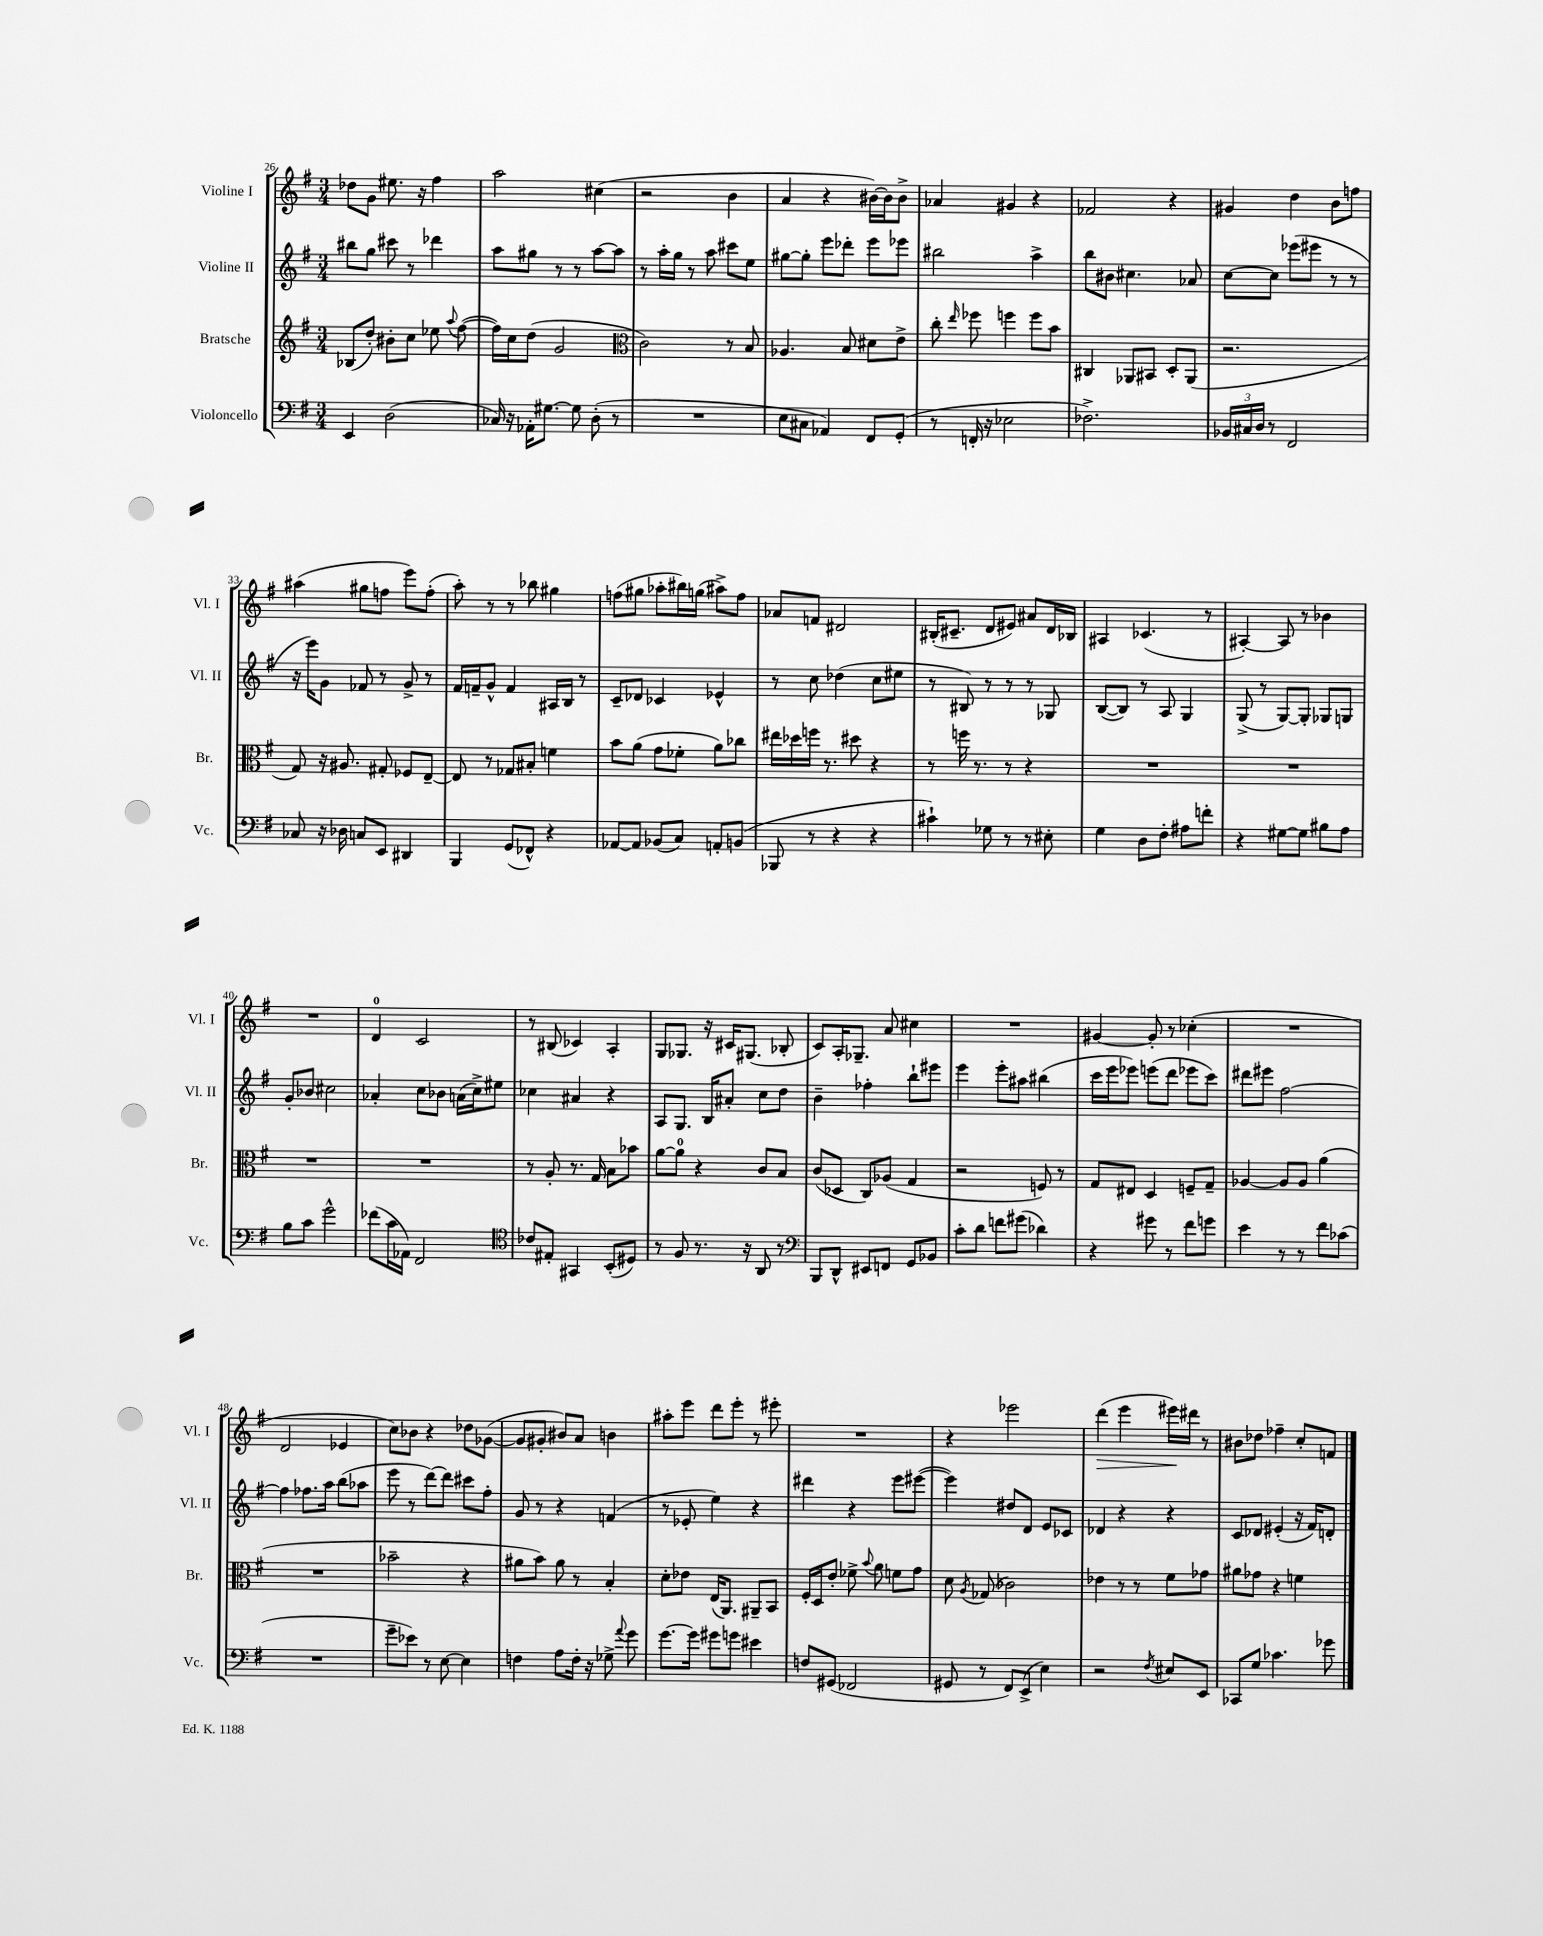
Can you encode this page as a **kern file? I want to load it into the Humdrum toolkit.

**kern	**kern	**kern	**kern	**dynam
*part4	*part3	*part2	*part1	*part1
*staff4	*staff3	*staff2	*staff1	*staff1
*I"Violoncello	*I"Bratsche	*I"Violine II	*I"Violine I	*
*I'Vc.	*I'Br.	*I'Vl. II	*I'Vl. I	*
*clefF4	*clefG2	*clefG2	*clefG2	*
*k[f#]	*k[f#]	*k[f#]	*k[f#]	*
*M3/4	*M3/4	*M3/4	*M3/4	*
=26	=26	=26	=26	=26
4EE/	(8B-X/L	8bb#X\L	8dd-X\L	.
.	8dd'/J)	8gg\J	8g\J	.
(2D\	8b#X'\L	8ccc#X\	8.ee#X\	.
.	8cc\J	8r	.	.
.	.	.	16r	.
.	8ee-X\	4ddd-X\	4ff#\	.
.	8qqaa/	.	.	.
.	([8ff#\	.	.	.
=27	=27	=27	=27	=27
16C-X/)	16ff#\LL])	8aa\L	2aa\	.
16r	16cc\J	.	.	.
16AA-X'\KL	(8dd\J	8gg#X\J	.	.
[8.G#X\J	.	.	.	.
.	2g/	8r	.	.
8G#\]	.	8r	.	.
(8D'\	.	[8aa\L	(4cc#X\	.
8r	.	8aa\J]	.	.
=28	=28	=28	=28	=28
*	*clefC3	*	*	*
2.r	2c\)	8r	2r	.
.	.	16aa'\LL	.	.
.	.	16gg\JJ	.	.
.	.	8r	.	.
.	.	8aa\	.	.
.	8r	8ccc#X\L	4b\	.
.	8B/	8ee\J	.	.
=29	=29	=29	=29	=29
8E\L	4.A-X/	[8gg#X\L	4a/	.
8C#X\J	.	8gg#'\J]	.	.
4AA-X/)	.	8eee\L	4r	.
.	8B/	8ddd-X'\J	.	.
8FF#/L	8d#X\L	8eee\L	[16b#X\LL)	.
.	.	.	16b#\J]	.
(8GG'/J	8e^\J	8eee-X\J	8b#^\J	.
=30	=30	=30	=30	=30
8r	8cc'\	2bb#X\	4a-X/	.
.	16qqee/	.	.	.
16FFn'/	8ff-X\	.	.	.
16r	.	.	.	.
2E-X\	4ffn\	.	4g#X/	.
.	8ff\L	4aa^\	4r	.
.	8b\J	.	.	.
=31	=31	=31	=31	=31
2.F-X^\)	4C#X/	8bb\L	2f-X/	.
.	.	8b#X\J	.	.
.	8AA-X/L	4.cc#X\	.	.
.	8BB#X/J	.	.	.
.	8D'/L	.	4r	.
.	(8AA-/J	8a-X/	.	.
=32	=32	=32	=32	=32
24BB-X/LL	2.r	[8cc\L	4g#X/	.
24C#X/	.	.	.	.
24D/JJ	.	.	.	.
8r	.	8cc\J]	.	.
2FF#/	.	(8eee-X\L	4dd\	.
.	.	8eee#X\J	.	.
.	.	8r	8b\L	.
.	.	8r	8ffn\J	.
!!LO:LB:g=z
=33	=33	=33	=33	=33
8C-X/	8G/)	16r	(4aa#X\	.
.	.	16eee\KL)	.	.
16r	16r	8g\J	.	.
16D-X\	8.A#X/	.	.	.
8Cn/L	.	8f-X/	8gg#X\L	.
8EE/J	8G#X'/	8r	8ffn\J	.
4DD#X/	8F-X/L	8g^/	8eee\L)	.
.	[8E~/J	8r	(8ff'\J	.
=34	=34	=34	=34	=34
4BBB/	8E/]	16f#/LL	8aa'\)	.
.	.	16fn~/J	.	.
.	8r	8g^^/J	8r	.
(8GG/L	8G-X/L	4f/	8r	.
8FF-X^^/J)	8B#X'/J	.	8bb-X\	.
4r	4fn\	16A#X/LL	4gg#X\	.
.	.	16B/JJ	.	.
.	.	8r	.	.
=35	=35	=35	=35	=35
[8AA-X/L	8b\L	8c~/L	(8ffn\L	.
8AA-/J]	(8a\J	8d-X/J	8gg#X\J	.
(8BB-X/L	8g\L	4c-X/	8aa-X'\L	.
8C/J)	8f-X'\J	.	16bb#X\L)	.
.	.	.	(16ggn\JJ	.
8AAn'/L	8a\L)	4e-X^^/	8aa#X^\L)	.
(8BBn/J	8cc-X\J	.	8ff\J	.
=36	=36	=36	=36	=36
8BBB-X/	16ee#X\LL	8r	8a-X/L	.
.	16dd-X\	.	.	.
8r	16ffn\JJ	8cc\	8fn/J	.
.	8.r	.	.	.
4r	.	(4dd-X\	2d#X/	.
.	8dd#X\	.	.	.
4r	4r	8cc\L	.	.
.	.	8ee#X\J	.	.
=37	=37	=37	=37	=37
4c#X`\)	8r	8r	(16B#X'/KL	.
.	.	.	8.c#X~/J	.
.	16ffn\	8B#X/)	.	.
.	8.r	.	.	.
8G-X\	.	8r	8d/L	.
8r	8r	8r	8e#X/J)	.
8r	4r	8r	8a#X/L	.
8E#X'\	.	8G-X/	16d/L	.
.	.	.	16B-X/JJ	.
=38	=38	=38	=38	=38
4G\	2.r	([8B/L	4A#X/	.
.	.	8B/J])	.	.
8D\L	.	8r	(4.c-X/	.
8F#'\J	.	8A/	.	.
8A#X\L	.	4G/	.	.
8fn'\J	.	.	8r	.
=39	=39	=39	=39	=39
4r	2.r	(8G^/	[4A#X'/)	.
.	.	8r	.	.
[8G#X\L	.	[8G/L)	8A#/]	.
8G#\J]	.	8G'/J]	8r	.
8B#X\L	.	8G-X/L	4b-X\	.
8A\J	.	8Gn/J	.	.
!!LO:LB:g=z
=40	=40	=40	=40	=40
8B\L	2.r	8g'/L	2.r	.
8c\J	.	8b-X/J	.	.
2g^^\	.	2cc#X\	.	.
=41	=41	=41	=41	=41
(8f-X\L	2.r	4a-X'/	4d/	.
16c\L	.	.	.	.
16AA-X\JJ)	.	.	.	.
2FF#/	.	8cc\L	2c/	.
.	.	8b-X\J	.	.
.	.	(16an\LL	.	.
.	.	16cc^\J)	.	.
.	.	8ee#X\J	.	.
=42	=42	=42	=42	=42
*clefC4	*	*	*	*
8c-X/L	8r	4cc-X\	8r	.
8E#X'/J	8A'/	.	(8B#X/	.
4GG#X/	8.r	4a#X/	4c-X/)	.
.	16G/	.	.	.
(8BB'/L	8B\L	4r	4A'/	.
8D#X/J)	8b-X\J	.	.	.
=43	=43	=43	=43	=43
8r	[8a\L	8A/L	8G/L	.
8F#/	8a\J]	8.G/J	8.G-X/J	.
8.r	4r	.	.	.
.	.	16B/KL	16r	.
.	.	8a#X'/J	16c#X/KL	.
16r	.	.	(8.G#X/J	.
8AA/	8c/L	8cc\L	.	.
8r	8B/J	8dd\J	8B-X'/	.
=44	=44	=44	=44	=44
*clefF4	*	*	*	*
8BBB/L	(8c/L	4b~\	8c/L)	.
8DD^^/J	8D-X/J	.	16A'/K	.
.	.	.	8.G-X~/J	.
8EE#X/L	8C/L)	4ff-X'\	.	.
8FFn/J	(8A-X/J	.	8a/	.
8GG/L	4G/	8bb`\L	4cc#X\	.
8BB-X/J	.	8eee#X\J	.	.
=45	=45	=45	=45	=45
8c'\L	2r	4eee\	2.r	.
8d\J	.	.	.	.
8fn\L	.	8eee'\L	.	.
(8g#X\J	.	8aa#X\J	.	.
4d-X\)	8Fn/)	(4bb#X\	.	.
.	8r	.	.	.
=46	=46	=46	=46	=46
4r	8G/L	16ccc\LL	[4g#X/	.
.	.	16eee\J	.	.
.	8E#X/J	8eee-X\J)	.	.
8g#X\	4D/	(8eeen\L	8g#'/]	.
8r	.	8ddd\J	8r	.
8f#\L	8Fn~/L	8eee-X\L	(4cc-X'\	.
8gn\J	8G~/J	8ccc\J)	.	.
=47	=47	=47	=47	=47
4e\	[4A-X/	8ddd#X\L	2.r	.
.	.	8eee#X\J	.	.
8r	8A-/L]	[2ff#\	.	.
8r	8A-/J	.	.	.
8f#\L	(4a\	.	.	.
(8c-X\J	.	.	.	.
!!LO:LB:g=z
=48	=48	=48	=48	=48
2.r	2.r	4ff#\]	2d/	.
.	.	8.ff-X\L	.	.
.	.	16aa\Jk	.	.
.	.	(8bb\L	4e-X/	.
.	.	8aa-X\J	.	.
=49	=49	=49	=49	=49
8g~\L	2b-X~\	8eee\	8cc\L)	.
8e-X\J)	.	8r	8b-X\J	.
8r	.	[8ddd\L)	4r	.
[8E\	.	8ddd\J]	.	.
4E\]	4r	8ccc#X\L	8dd-X\L	.
.	.	8ff#'\J	([8g-X\J	.
=50	=50	=50	=50	=50
4Fn\	8a#X\L	8g/	8g-/L]	.
.	8b\J)	8r	8g#X'/J	.
8A\L	8a#\	4r	8b#X/L)	.
16F'\Jk	8r	.	8a/J	.
16r	.	.	.	.
8G-X^\	4B'/	(4fn/	4bn\	.
8qqa/	.	.	.	.
8g\	.	.	.	.
=51	=51	=51	=51	=51
[8.g\L	8d'\L	8r	8aa#X'\L	.
.	8e-X\J	8e-X'/	8eee\J	.
16g\Jk]	.	.	.	.
8g#X\L	(16E/KL	4ee\)	8ddd\L	.
.	8.AA/J)	.	.	.
8gn\J	.	.	8eee'\J	.
4e#X\	8AA#X~/L	4r	8r	.
.	8BB/J	.	8eee#X'\	.
=52	=52	=52	=52	=52
8Fn/L	16F#'/LL	4ddd#X\	2.r	.
.	16D/J	.	.	.
(8GG#X/J	8e'/J	.	.	.
2FF-X/	8f-X^\	4r	.	.
.	8qqb/	.	.	.
.	8a\	.	.	.
.	8fn\L	8eee\L	.	.
.	8g\J	([8eee#X\J	.	.
=53	=53	=53	=53	=53
8GG#X/	8d\	4eee#\])	4r	.
.	8qA/	.	.	.
8r	(8G-X/	.	.	.
8FF#/L)	2c-X\)	8dd#X/L	2eee-X\	.
(8EE^/J	.	8d/J	.	.
4E\)	.	8e/L	.	.
.	.	8c-X/J	.	.
=54	=54	=54	=54	=54
!	!	!	!	!LO:HP:b
2r	4e-X\	4d-X/	(4ddd\	>
.	8r	4r	4eee\	.
.	8r	.	.	.
8qF#/	.	.	.	.
8E#X/L	8f#\L	4r	16eee#X\LL)	.
.	.	.	16ddd#X\JJ	]
8EE/J	8g-X\J	.	8r	.
=55	=55	=55	=55	=55
8CC-X/L	8a#X\L	8c/L	8b#X\L	.
8G/J	8g-X\J	8d-X/J	8dd-X\J	.
4.c-X\	4r	(4e#X'/	4ff-X~\	.
.	4fn\	16r	8cc'/L	.
.	.	16f#/KL)	.	.
8g-X\	.	8dn'/J	8fn/J	.
==	==	==	==	==
*-	*-	*-	*-	*-
